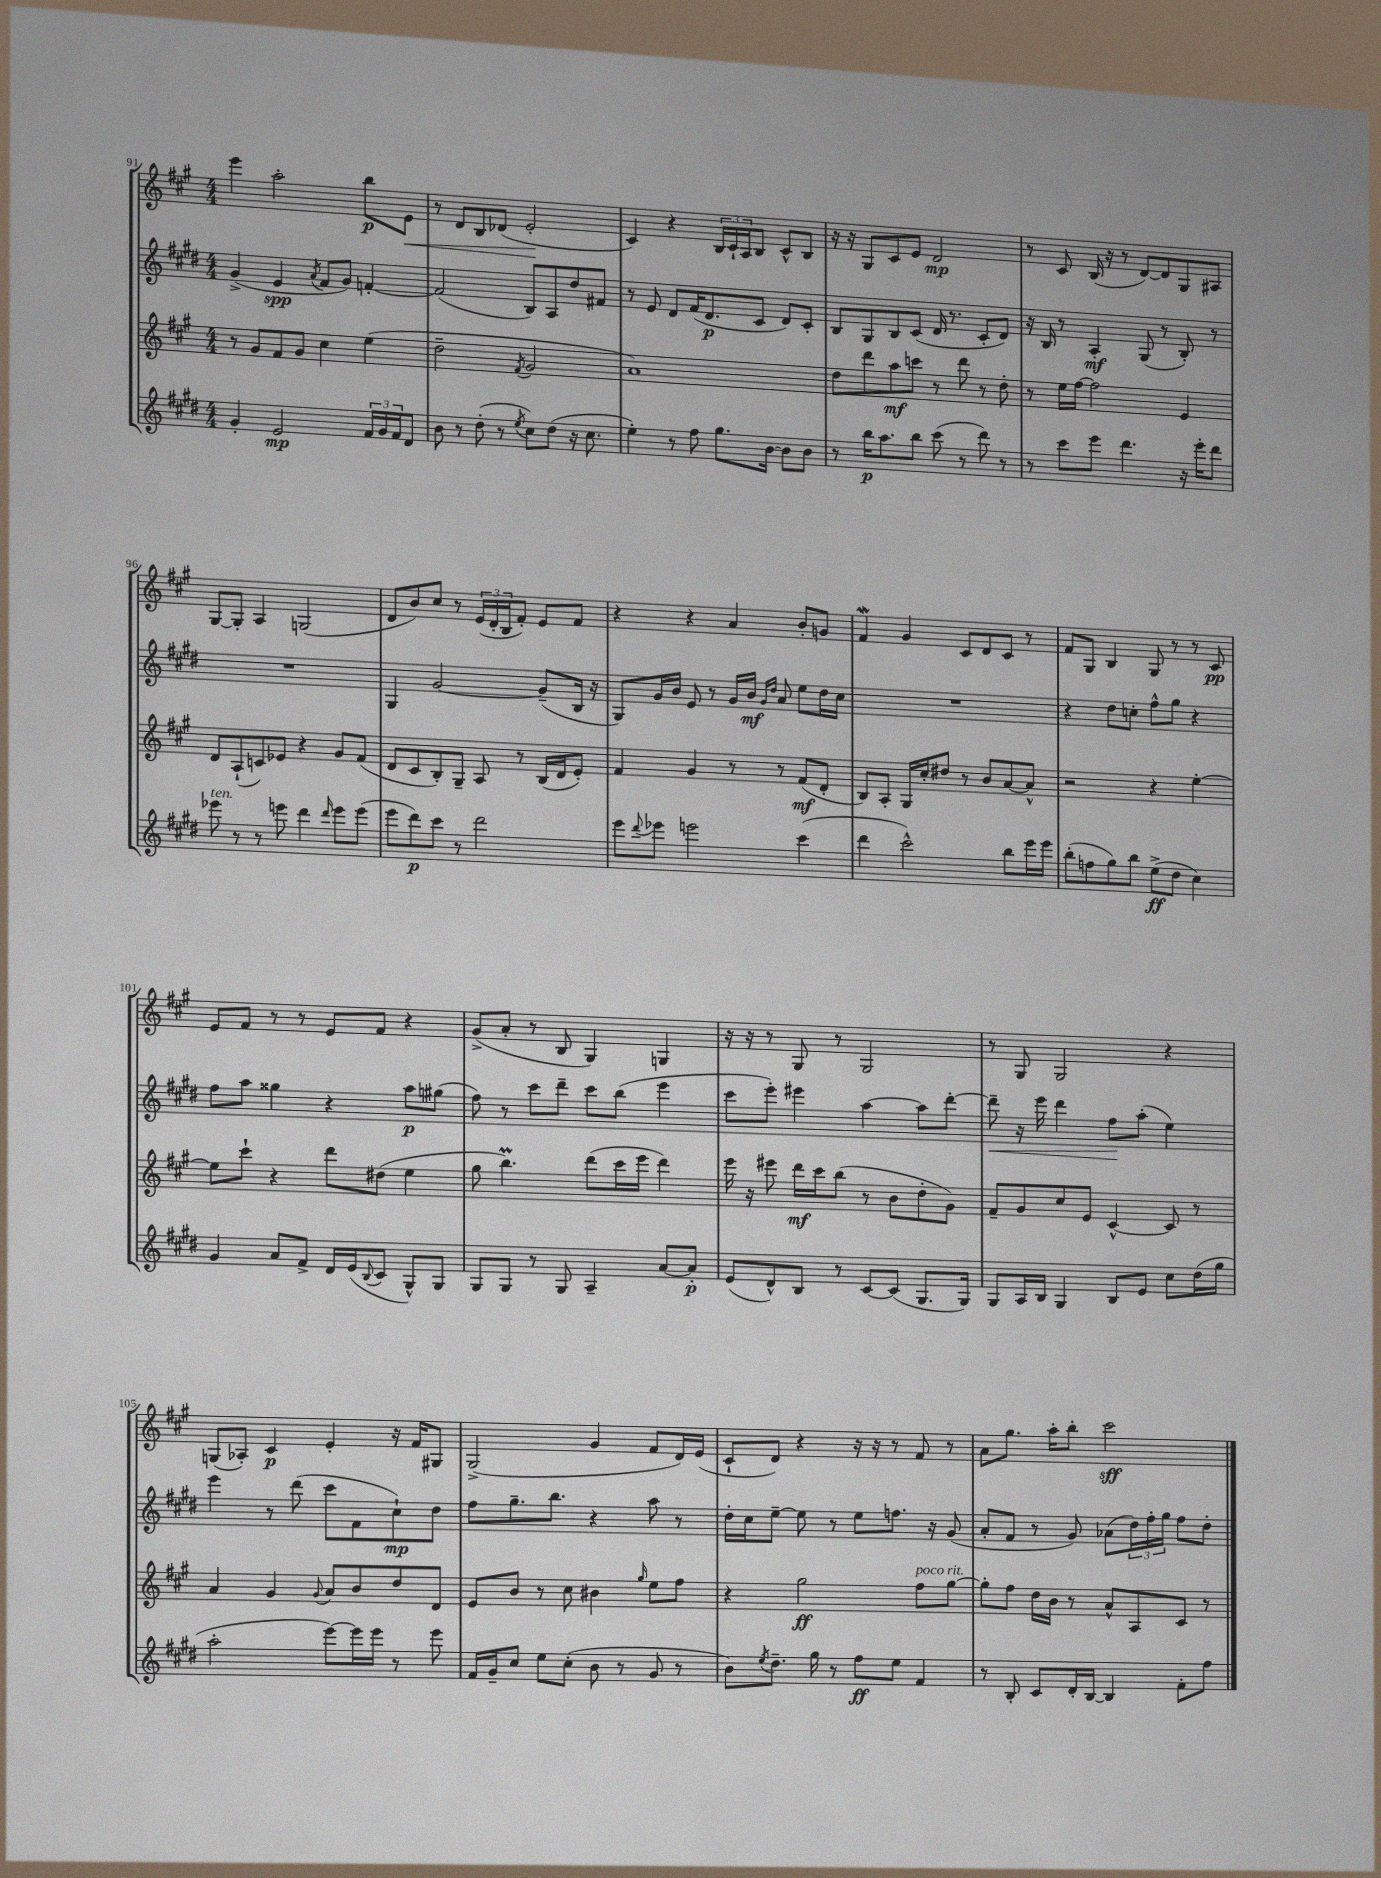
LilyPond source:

<<
\new StaffGroup <<
\new Staff = "s0" {
    \clef treble \key a \major \numericTimeSignature \time 4/4
    e'''4 a''2-. b''8\p e'8\< |
    r8 d'8 b8 des'8( e'2-.\! |
    cis'4) r4 \tuplet 3/2 { b16 cis'16-! a16 } b8 cis'8-^ b8 |
    r16 r16 gis8 cis'8 e'8 d'2\mp |
    r8 cis'8 b16( r16 r8 d'8~) d'8 gis8 ais8 |
    gis8~ gis8-. a4 g2( |
    d'8 b'8) cis''8 r8 \tuplet 3/2 { e'16( d'16-. b16 } fis'8-.) e'8 fis'8 |
    r4 r4 a'4 b'8-. g'8 |
    fis'4\mordent gis'4 cis'8 d'8 cis'8 r8 |
    fis'8 gis8 b4 gis8 r8 r8 cis'8\pp |
    e'8 fis'8 r8 r8 e'8 fis'8 r4 |
    gis'8->( a'8-. r8 b8 gis4) g4 |
    r16 r16 r8 gis8 r8 gis2 |
    r8 gis8 gis2 r4 |
    g8( aes8-.) cis'4\p e'4-. r16 fis'16 gis8 |
    gis2->( gis'4 fis'8 d'16) e'16( |
    cis'8-! d'8) r4 r16 r16 r8 fis'8 r8 |
    a'8 gis''8. a''16-. b''8-. cis'''2\sff \bar "|." |
}
\new Staff = "s1" {
    \clef treble \key e \major \numericTimeSignature \time 4/4
    gis'4->( e'4\spp \acciaccatura { a'8 } fis'8 gis'8) f'4~-. |
    f'2( b8) a8 dis''8 fis'8 |
    r8 e'8 dis'8 fis'16( dis'8.\p cis'8 dis'8) cis'8-. |
    b8 gis8 b8 cis'8( dis'16 r8. cis'8-. dis'8) |
    r16 b16 r8 a4-.\mf gis8( r8 b8-.) r8 |
    R1 |
    gis4 gis'2~ gis'8--( b16 r16 |
    gis8) gis'16 b'16 e'8 r8 gis'16 b'16\mf \grace { gis'16 dis''16 } a'8 e''8 dis''16 cis''16 |
    R1 |
    r4 dis''8 c''8-. fis''8-^ gis''8 r4 |
    fis''8 a''8 gisis''4 r4 a''8\p gis''8( |
    fis''8) r8 cis'''8 dis'''8-- cis'''8 b''8( e'''4 |
    cis'''8 e'''8-.) eis'''4 a''4~ a''8 dis'''8~-. |
    dis'''8--\< r16 e'''16 dis'''4 fis''8\! a''8-.( e''4) |
    e'''4 r8 dis'''8( cis'''8 fis'8 cis''8-!\mp) dis''8 |
    fis''8 gis''8.-- b''8. r4 a''8 r8 |
    dis''16-. cis''16 e''8~-- e''8 r8 e''8 f''8. r16 gis'8( |
    a'8-. fis'8 r8 gis'8) aes'8( \tuplet 3/2 { dis''16) fis''16-. gis''16 } fis''8 dis''8-. \bar "|." |
}
\new Staff = "s2" {
    \clef treble \key a \major \numericTimeSignature \time 4/4
    r8 gis'8 fis'8 gis'8 cis''4 e''4( |
    d''2-- \acciaccatura { fis'8 } gis'2 |
    a'1) |
    d''8 d'''8 a''8\mf c'''8 r8 d'''8 r8 d''8-. |
    r8 e''16 fis''16~ fis''2 e'4 |
    d'8 a8-!( c'8) ees'8 r4 gis'8 fis'8( |
    d'8 cis'8 b8-.) gis8-- a8 r8 b16( d'16 e'8-.) |
    fis'4 gis'4 r8 r8 fis'8\mf( d'8-. |
    b8) a8-. gis16 cis''16-. dis''8 r8 b'8 a'8~ a'8-^ |
    r2 r4 e''4~-. |
    e''8 cis'''8-! r4 d'''8 dis''8( e''4 |
    gis''8 b''4.\prall) d'''8( cis'''16 e'''16 d'''4) |
    e'''16 r16 eis'''8 d'''16\mf cis'''16 b''8( r8 b'8 d''8-. gis'8) |
    fis'8-- gis'8 cis''8 e'8 cis'4~-^ cis'8 r8 |
    a'4 gis'4 \appoggiatura { gis'8 } a'8 b'8 d''8 d'8 |
    e'8 b'8 r8 cis''8 bis'4 \grace { gis''16 } e''8 fis''8 |
    r4 gis''2\ff fis''8^\markup { \italic "poco rit." } gis''8~ |
    gis''8-. fis''8 d''16 b'16 r8 a'8-^ a8 cis'8 r8 \bar "|." |
}
\new Staff = "s3" {
    \clef treble \key e \major \numericTimeSignature \time 4/4
    gis'4-. e'2\mp \tuplet 3/2 { fis'16 gis'16 fis'16 } dis'8 |
    b'8 r8 dis''8-.( r8 \acciaccatura { e''8 } cis''8) dis''8( r16 cis''8. |
    e''4-.) r8 fis''8 gis''8. b'16~ b'8 b'8 |
    r8 b''16\p a''8. b''8 cis'''8( r8 dis'''8) r8 |
    r8 cis'''8 e'''8 dis'''4. r16 e'''16-. dis'''8 |
    ees'''8^\markup { \italic "ten." } r8 r8 e'''8 dis'''4 \grace { dis'''16 } e'''8 e'''8( |
    e'''8 dis'''8\p) cis'''8 r8 dis'''2 |
    e'''8 \appoggiatura { dis'''8 } ees'''8 e'''2 cis'''4( |
    dis'''4 cis'''2-^) b''8 e'''16 e'''16 |
    b''8-.( f''8 gis''8) b''8 e''8->\ff( dis''8 cis''4) |
    gis'4 a'8 fis'8-> dis'16 e'16( \appoggiatura { b8 } cis'8 gis8-^) gis8 |
    gis8 gis8 r8 gis8 a4-- a'8~ a'8-.\p |
    e'8( dis'8-^) b8 r8 cis'8~ cis'8( gis8. gis16) |
    gis8 a16 b16 gis4 b8 e'8 cis''8 dis''16( gis''16 |
    a''2-. e'''8~) e'''16 e'''16 r8 e'''8 |
    fis'16 gis'16-- cis''8 e''8 cis''8-.( b'8 r8 gis'8 r8 |
    b'8) \acciaccatura { e''8 } dis''8.-- gis''16 r8 fis''8\ff e''8 fis'4 |
    r8 b8-. cis'8 dis'16-. b16~ b4 fis'8-. fis''8 \bar "|." |
}
>>
>>
\layout { \context { \Score currentBarNumber = #91 } }
